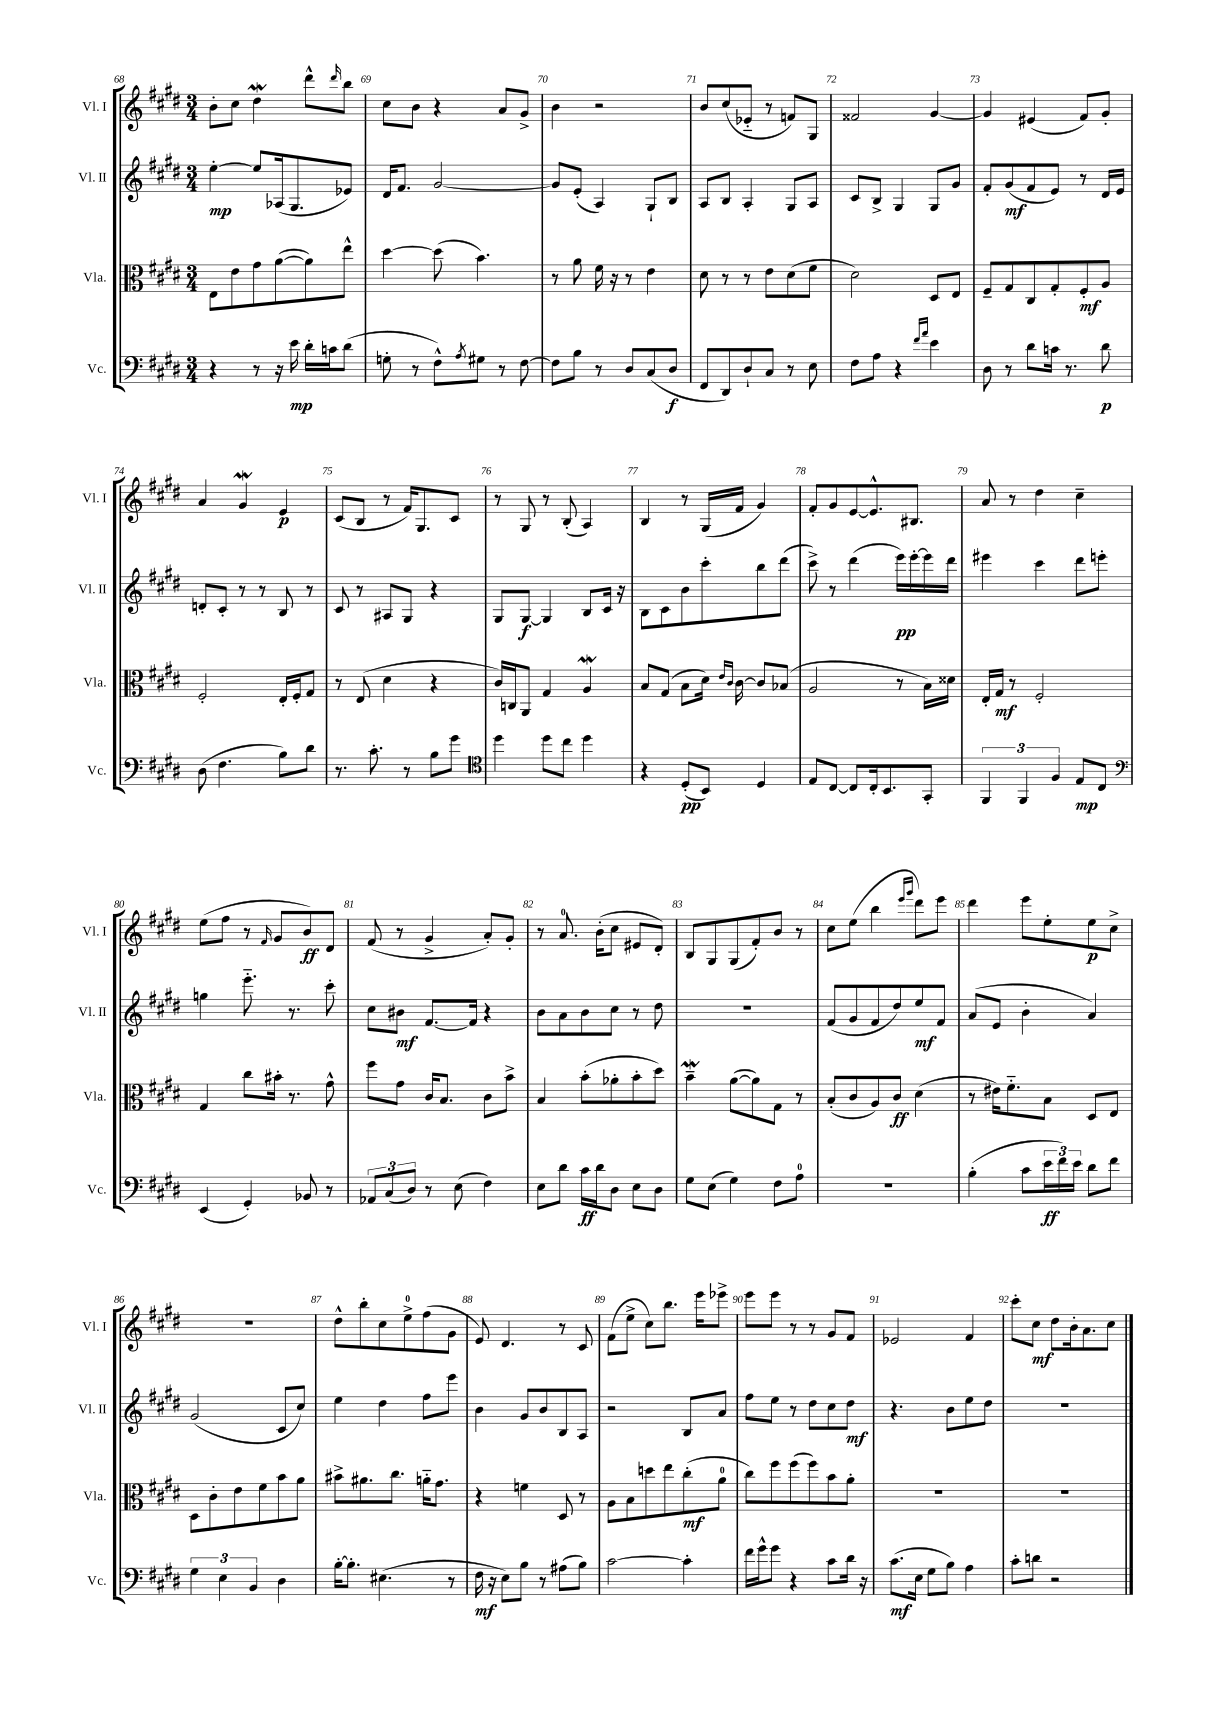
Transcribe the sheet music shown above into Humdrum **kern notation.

**kern	**kern	**kern	**kern
*staff4	*staff3	*staff2	*staff1
*clefF4	*clefC3	*clefG2	*clefG2
*k[f#c#g#d#]	*k[f#c#g#d#]	*k[f#c#g#d#]	*k[f#c#g#d#]
*M3/4	*M3/4	*M3/4	*M3/4
4r	8E	[4ee'	8b'
.	8e	.	8cc#
8r	8g#	8ee]	4dd#
16r	([8a	(16A-	.
16e	.	8.G#	.
16d#'	8a])	.	8ddd#^^
16c	.	.	.
.	.	.	16qqddd#
(8d#	8ee^^	8e-)	8bb
=	=	=	=
8G'	[4dd#	16d#	8cc#
.	.	8.f#	.
8r	.	.	8b
8F#^^)	(8dd#]	[2g#	4r
8qA	.	.	.
8G#	4.b)	.	.
8r	.	.	8a
[8F#	.	.	8g#^
=	=	=	=
8F#]	8r	8g#]	4b
8B	8a	(8e'	.
8r	16f#	4A)	2r
.	16r	.	.
8D#	8r	.	.
(8C#	4e	8G#`	.
8D#	.	8B	.
=	=	=	=
8FF#	8d#	8A	8b
8DD#)	8r	8B	(8cc#
8D#`	8r	4A'	8e-'~
8C#	8e	.	8r
8r	(8d#	8G#	8f)
8E	8f#	8A	8G#
=	=	=	=
8F#	2d#)	8c#	2f##
8A	.	8B^	.
4r	.	4G#	.
16qqf#	.	.	.
16qqa	.	.	.
4e	8D#	8G#	[4g#
.	8E	8g#	.
=	=	=	=
8D#	8F#~	8f#'	4g#]
8r	8G#	(8g#	.
8d#	8C#	8f#	(4e#
16c	8G#'	8e)	.
8.r	.	.	.
.	8F#'	8r	8f#)
8d#	8A	16d#	8g#'
.	.	16e	.
=	=	=	=
(8D#	2F#'	8d'	4a
4.F#	.	8c#'	.
.	.	8r	4g#
.	.	8r	.
8B)	16E'	8B	4e
.	16F#'	.	.
8d#	8G#	8r	.
=	=	=	=
8.r	8r	8c#	(8c#
.	(8E	8r	8B
8.c#'	.	.	.
.	4d#	8A#	8r
8r	.	8G#	16f#)
.	.	.	8.G#
8B	4r	4r	.
8g#	.	.	8c#
=	=	=	=
*clefC4	*	*	*
4dd#	16c#)	8G#	8r
.	16C	.	.
.	8AA	[8G#	8G#
8dd#	4G#	4G#]	8r
8cc#	.	.	(8B'
4dd#	4A	8B	4A)
.	.	16c#	.
.	.	16r	.
=	=	=	=
4r	8B	8B	4B
.	(8G#	8c#	.
(8D#'	8B	8b	8r
8BB)	16d#)	8ccc#'	(16G#
.	16qqe	.	.
.	16qqc#	.	.
.	[16c#	.	16f#
4D#	8c#]	8bb	4g#)
.	(8B-	(8ddd#	.
=	=	=	=
8E	2A	8ccc#^)	8f#'
[8C#	.	8r	8g#
8C#]	.	(4ddd#	[8e
16C#'	.	.	8.e^^]
8.BB	.	.	.
.	8r	16eee)	.
.	.	[16eee'	8.B#
8GG#'	16B)	16eee]	.
.	16d##	16ddd#	.
=	=	=	=
6FF#	16E'	4eee#	8a
.	16G#	.	.
.	8r	.	8r
6FF#	.	.	.
.	2F#'	4ccc#	4dd#
6F#	.	.	.
8E	.	8ddd#	4cc#~
8C#	.	8eee'	.
=	=	=	=
*clefF4	*	*	*
(4EE	4G#	4gg	(8ee
.	.	.	8ff#
4GG#')	8cc#	8.eee'~	8r
.	.	.	16qqf#
.	16b#'	.	8g#
.	8.r	8.r	.
8BB-	.	.	8b)
8r	8g#^^	8ccc#'	8d#
=	=	=	=
12AA-	8ff#	8cc#	(8f#
(12C#	.	.	.
.	8g#	8b#	8r
12D#)	.	.	.
8r	16c#	[8.f#	4g#^
.	8.B	.	.
(8E	.	.	.
.	.	16f#]	.
4F#)	8c#	4r	8a')
.	8b^	.	8g#'
=	=	=	=
8E	4B	8b	8r
8d#	.	8a	8.a
16c#	(8b'	8b	.
16d#	.	.	(16b'
8D#	8a-'	8cc#	8cc#
8E	8b'	8r	8e#
8D#	8dd#)	8dd#	8d#')
=	=	=	=
8G#	4b~	2.r	8B
(8E	.	.	8G#
4G#)	([8a	.	(8G#
.	8a])	.	8f#')
8F#	8G#	.	8b
8A	8r	.	8r
=	=	=	=
2.r	(8B'	(8f#	8cc#
.	8c#	8g#	(8ee
.	8A)	8f#	4bb
.	8c#	8dd#)	.
.	.	.	16qqeee
.	.	.	16qqggg#
.	(4d#	8ee	8ddd#)
.	.	8f#	8eee
=	=	=	=
(4B'	8r	(8a	4ddd#
.	16e#)	8e	.
.	8.f#'~	.	.
8c#	.	4b'	8eee
24e	8B	.	8ee'
24f#)	.	.	.
24e	.	.	.
8d#	8D#	4a)	8ee
8f#	8E	.	8cc#^
=	=	=	=
6G#	8D#	(2g#	2.r
.	8c#'	.	.
6E	.	.	.
.	8e	.	.
6BB	.	.	.
.	8f#	.	.
4D#	8b	8c#	.
.	8a	8cc#)	.
=	=	=	=
[16B'	8b#^	4ee	8dd#^^
8.B']	.	.	.
.	8.a#	.	8bb'
(4.E#	.	4dd#	8cc#
.	8.cc#	.	.
.	.	.	8ee^
.	16a'~	8ff#	(8ff#
.	8.g#	.	.
8r	.	8eee	8g#
=	=	=	=
16F#	4r	4b	8e)
16r	.	.	.
8E)	.	.	4.d#
8B	4f	8g#	.
8r	.	8b	.
(8A#	8D#	8B	8r
8B)	8r	8A	8c#
=	=	=	=
[2c#	8A	2r	(8f#
.	8B	.	8ee^
.	8dd	.	8cc#)
.	8ee	.	8.bb
4c#']	(8cc#'	8B	.
.	.	.	16eee
.	8a	8a	8eee-^
=	=	=	=
16f#	8cc#)	8ff#	8eee
16g#^^	.	.	.
8g#	8ff#	8ee	8eee
4r	(8ff#	8r	8r
.	8ff#)	8dd#	8r
8c#	8b	8cc#	8g#
16d#	8a'	8dd#	8f#
16r	.	.	.
=	=	=	=
(8.c#	2.r	4.r	2e-
16E	.	.	.
8G#	.	.	.
8B)	.	8b	.
4A	.	8ee	4f#
.	.	8dd#	.
=	=	=	=
8c#'	2.r	2.r	8ccc#'
8d	.	.	8cc#
2r	.	.	8dd#
.	.	.	16b'
.	.	.	8.a
.	.	.	8cc#
==	==	==	==
*-	*-	*-	*-
